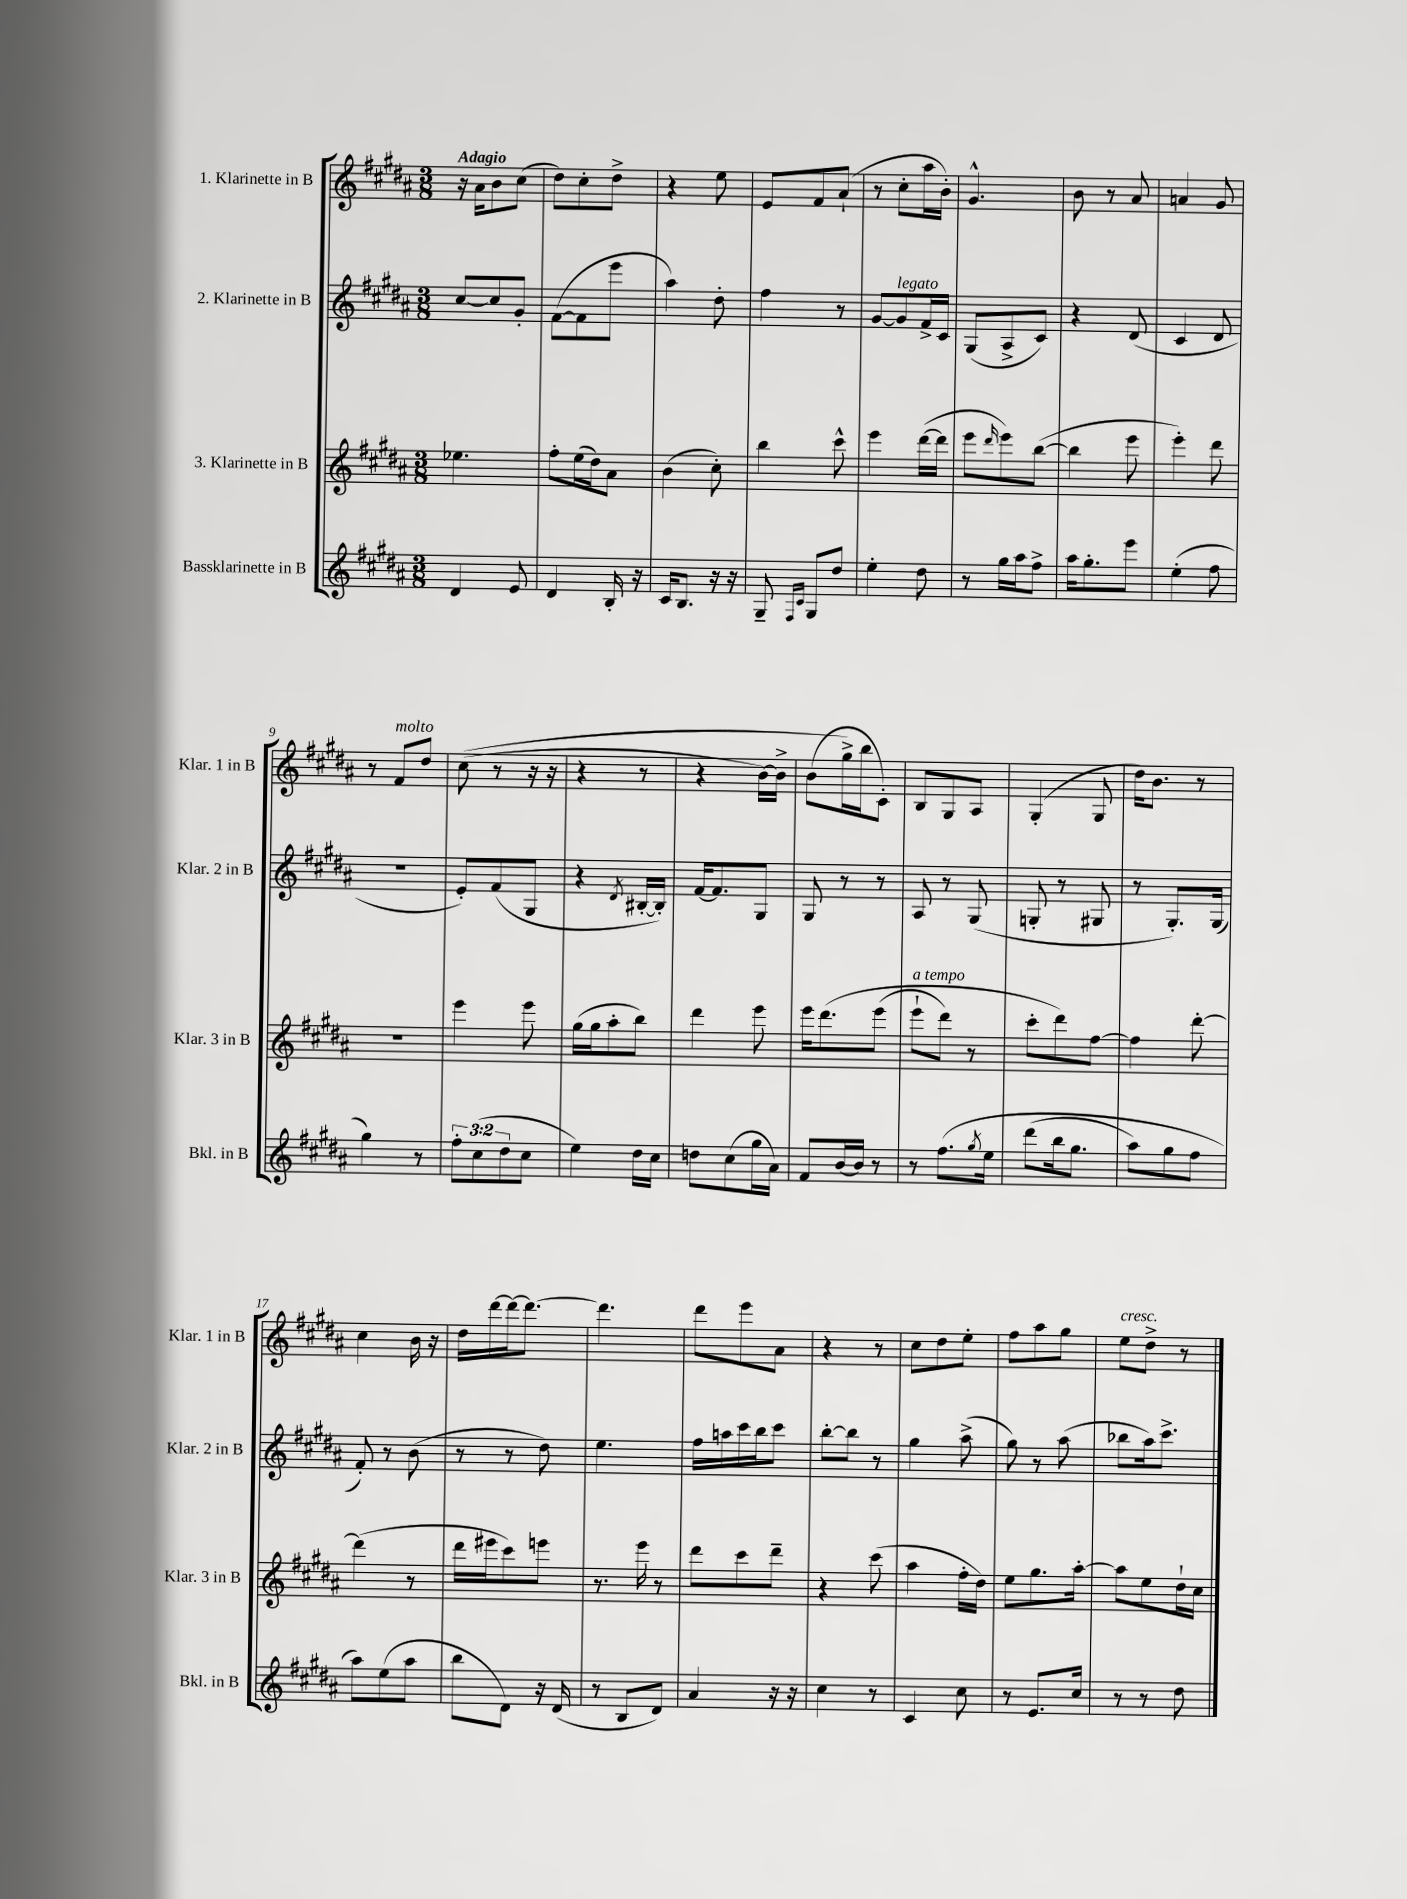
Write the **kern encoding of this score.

**kern	**kern	**kern	**kern
*staff4	*staff3	*staff2	*staff1
*clefG2	*clefG2	*clefG2	*clefG2
*k[f#c#g#d#a#]	*k[f#c#g#d#a#]	*k[f#c#g#d#a#]	*k[f#c#g#d#a#]
*M3/8	*M3/8	*M3/8	*M3/8
4d#	4.ee-	[8cc#	16r
.	.	.	16a#
.	.	8cc#]	8b
8e	.	8g#'	(8cc#
=	=	=	=
4d#	8ff#'	([8f#	8dd#)
.	(16ee	8f#]	8cc#'
.	16dd#)	.	.
16B'	8a#	8eee	8dd#^
16r	.	.	.
=	=	=	=
16c#	(4b	4aa#)	4r
8.B	.	.	.
16r	8cc#')	8dd#'	8ee
16r	.	.	.
=	=	=	=
8G#~	4bb	4ff#	8e
16qqF#	.	.	.
16qqc#	.	.	.
8G#	.	.	8f#
8dd#	8ccc#^^	8r	(8a#`
=	=	=	=
4ee'	4eee	[8g#	8r
.	.	8g#]	8cc#'
8dd#	([16ddd#	16f#^	16aa#
.	16ddd#]	16c#	16b')
=	=	=	=
8r	8eee	(8G#	4.g#^^
.	16qqddd#	.	.
16gg#	8eee)	8A#^	.
16aa#	.	.	.
8ff#^	([8bb	8c#)	.
=	=	=	=
16aa#	4bb]	4r	8b
8.gg#'	.	.	.
.	.	.	8r
8eee	8eee	(8d#	8a#
=	=	=	=
(4ee'	4eee')	4c#	4a
8ff#	8ddd#	8d#	8g#
=	=	=	=
4gg#)	4.r	4.r	8r
.	.	.	8f#
8r	.	.	8dd#
=	=	=	=
12ff#'	4eee	8e')	&((8cc#
(12cc#	.	.	.
.	.	(8f#	8r
12dd#	.	.	.
8cc#	8eee	8G#	16r
.	.	.	16r
=	=	=	=
4ee)	(16gg#	4r	4r
.	16gg#	.	.
.	8aa#'	.	.
.	.	8qd#	.
16dd#	8bb)	[16B#'	8r
16cc#	.	16B#'])	.
=	=	=	=
8dd	4ddd#	[16f#	4r
.	.	8.f#]	.
(8cc#	.	.	.
16gg#	8eee	8G#	[16b)
16a#)	.	.	16b^]
=	=	=	=
8f#	16eee	8G#	(8b
.	&(8.ddd#	.	.
[16b	.	8r	16gg#^&)
16b]	.	.	16bb
8r	(8eee	8r	8c#')
=	=	=	=
8r	8eee`	8A#	8B
&(8.ff#	8ddd#)	8r	8G#
.	8r	(8G#	8A#
8qgg#	.	.	.
16ee	.	.	.
=	=	=	=
(8ddd#	8ccc#'	8G'	(4G#'
16bb	8ddd#&)	8r	.
8.gg#	.	.	.
.	[8ff#	8G#	8G#
=	=	=	=
8aa#)	4ff#]	8r	16dd#)
.	.	.	8.b
8gg#	.	8.G#')	.
8ff#	[8ddd#'	.	8r
.	.	(16G#	.
=	=	=	=
8aa#&)	(4ddd#]	8f#')	4cc#
(8ee	.	8r	.
8aa#	8r	(8b	16b
.	.	.	16r
=	=	=	=
8bb	16ddd#	8r	16dd#
.	16eee#	.	[16ddd#
8d#)	8ccc#)	8r	16ddd#_
.	.	.	8.ddd#_
16r	8eee	8dd#)	.
(16d#	.	.	.
=	=	=	=
8r	8.r	4.ee	4.ddd#]
8B	.	.	.
.	16eee	.	.
8d#)	8r	.	.
=	=	=	=
4a#	8ddd#	16ff#	8ddd#
.	.	16aa	.
.	8ccc#	16ccc#	8eee
.	.	16bb	.
16r	8ddd#~	8ccc#	8a#
16r	.	.	.
=	=	=	=
4cc#	4r	[8bb'	4r
.	.	8bb]	.
8r	(8ccc#	8r	8r
=	=	=	=
4c#	4aa#	4gg#	8cc#
.	.	.	8dd#
8cc#	16ff#'	(8aa#^	8ee'
.	16dd#)	.	.
=	=	=	=
8r	8ee	8gg#)	8ff#
8.e	8.gg#	8r	8aa#
.	.	(8aa#	8gg#
16cc#	[16aa#'	.	.
=	=	=	=
8r	8aa#]	8bb-	8ee
8r	8ee	16aa#)	8dd#^
.	.	8.ccc#^	.
8dd#	16dd#`	.	8r
.	16cc#	.	.
==	==	==	==
*-	*-	*-	*-
